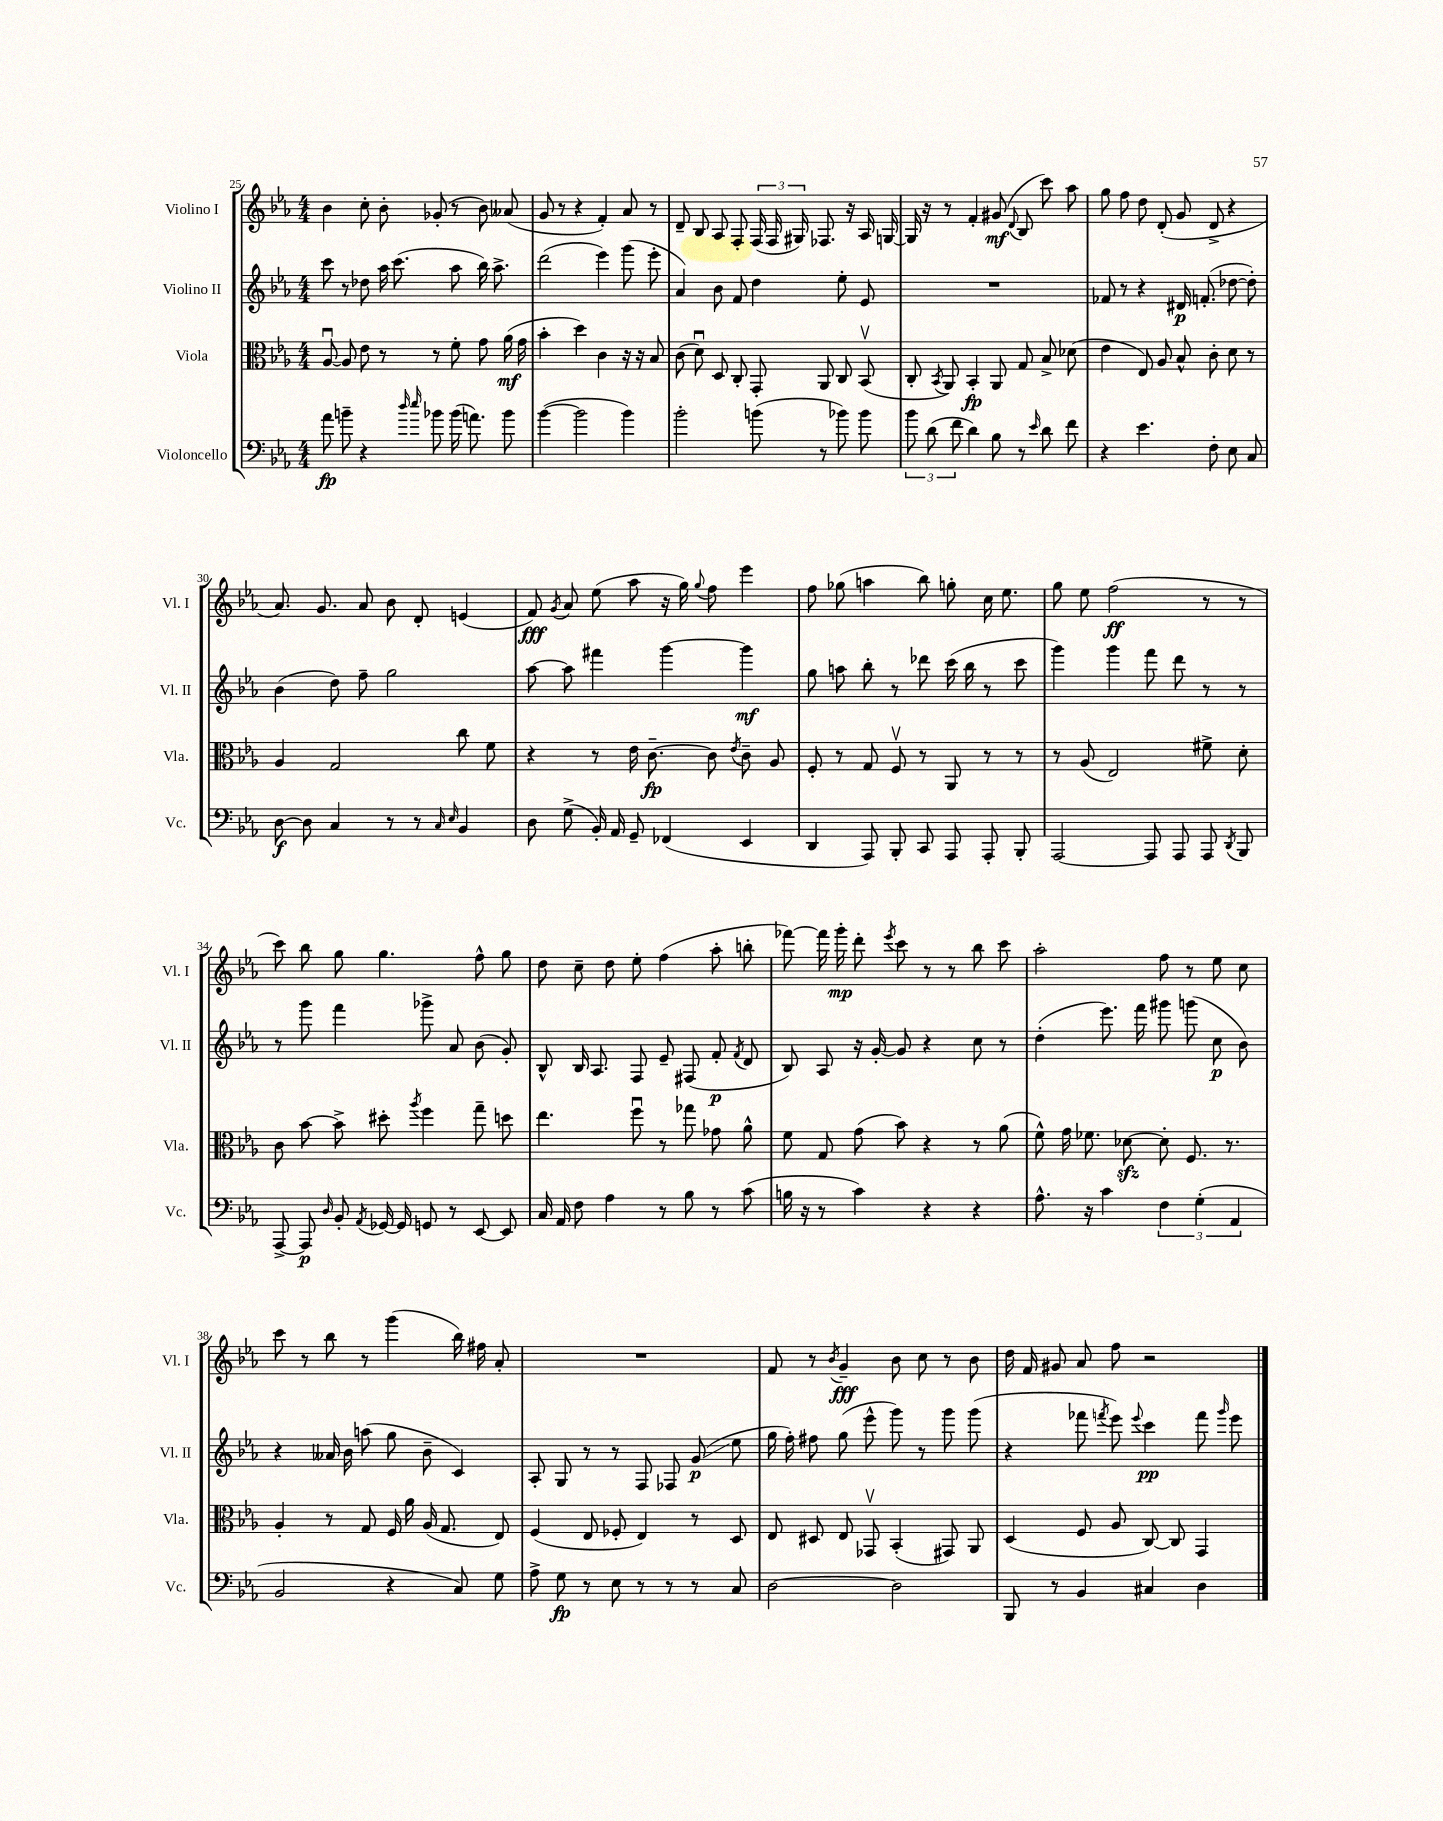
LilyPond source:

<<
\new StaffGroup <<
\new Staff = "s0" \with { instrumentName = "Violino I" shortInstrumentName = "Vl. I" } {
    \clef treble \key ees \major \numericTimeSignature \time 4/4
    \autoBeamOff bes'4 c''8-. bes'8-. ges'8-.( r8 bes'8) aeses'8( |
    g'8 r8 r4 f'4-.) aes'8 r8 |
    d'8-- bes8 aes8 f8-. \tuplet 3/2 { f16( f16 gis16) } fes8. r16 aes16 g16~ |
    g16 r16 r8 f'4-. gis'8\mf( \appoggiatura { d'8 } bes8 c'''8) aes''8 |
    g''8 f''8 d''8 d'8-.( g'8 d'8-> r4 |
    aes'8.) g'8. aes'8 bes'8 d'8-. e'4( |
    f'8\fff) \acciaccatura { g'8 } aes'8 ees''8( aes''8 r16 g''16) \appoggiatura { g''8 } f''8 ees'''4 |
    f''8 ges''8( a''4 bes''8) g''8-. c''16 ees''8. |
    g''8 ees''8 f''2\ff( r8 r8 |
    c'''8) bes''8 g''8 g''4. f''8-^ g''8 |
    d''8 c''8-- d''8 ees''8-. f''4( aes''8-. b''8-. |
    fes'''8~) fes'''16 g'''16-.\mp d'''8-. \acciaccatura { ees'''8 } c'''8 r8 r8 bes''8 c'''8 |
    aes''2-. f''8 r8 ees''8 c''8 |
    c'''8 r8 bes''8 r8 g'''4( bes''16) fis''16 aes'8-. |
    R1 |
    f'8 r8 \acciaccatura { bes'8 } g'4--\fff bes'8 c''8 r8 bes'8 |
    d''16 f'16 gis'8 aes'8 f''8 r2 \bar "|." |
}
\new Staff = "s1" \with { instrumentName = "Violino II" shortInstrumentName = "Vl. II" } {
    \clef treble \key ees \major \numericTimeSignature \time 4/4
    \autoBeamOff c'''8 r8 des''8 aes''16 c'''8.( aes''8 bes''16) aes''8.-> |
    d'''2( ees'''4) g'''8( ees'''8-. |
    aes'4) bes'8 f'8 d''4 ees''8-. ees'8 |
    R1 |
    fes'8 r8 r4 dis'16\p f'8.-.( des''8~ des''8-.) |
    bes'4( d''8) f''8-- g''2 |
    aes''8~ aes''8 fis'''4 g'''4~ g'''4\mf |
    g''8 a''8 bes''8-. r8 des'''8 c'''16( bes''16 r8 c'''8 |
    g'''4) g'''4 f'''8 d'''8 r8 r8 |
    r8 g'''8 f'''4 ges'''8-> aes'8 bes'8( g'8-.) |
    bes8-^ bes16 aes8. f8 ees'8-- fis8( f'8-.\p \acciaccatura { f'8 } d'8 |
    bes8) aes8 r16 g'16~-. g'8 r4 c''8 r8 |
    d''4-.( ees'''8.) f'''16 gis'''8 g'''8( c''8\p bes'8) |
    r4 aeses'16 bes'16 a''8( g''8 bes'8-- c'4) |
    aes8-. g8 r8 r8 f8 fes8 g'8\glissando\p( ees''8 |
    g''16 f''16-.) fis''8 g''8( ees'''8-^ g'''8) r8 g'''8 g'''8( |
    r4 fes'''8 \acciaccatura { f'''8 } ees'''8) \appoggiatura { ees'''8 } c'''4\pp f'''8 \grace { g'''16 } ees'''8 \bar "|." |
}
\new Staff = "s2" \with { instrumentName = "Viola" shortInstrumentName = "Vla." } {
    \clef alto \key ees \major \numericTimeSignature \time 4/4
    \autoBeamOff aes8~\downbow aes8 ees'8 r8 r8 f'8-. g'8 aes'16\mf( g'16 |
    bes'4-. d''4) c'4 r16 r16 bes8 |
    c'8( d'8\downbow) d8 c8-. g,8-. aes,8 c8 bes,8\upbow( |
    c8-. \acciaccatura { bes,8 } aes,8) bes,4-.\fp aes,8 g8 bes8-> des'8( |
    ees'4 ees8) aes8 bes8-^ c'8-. d'8 r8 |
    aes4 g2 c''8 f'8 |
    r4 r8 ees'16 c'8.~--\fp c'8 \acciaccatura { ees'8 } c'8-- aes8 |
    f8-. r8 g8 f8\upbow r8 aes,8 r8 r8 |
    r8 aes8( ees2) fis'8-> d'8-. |
    c'8 bes'8~ bes'8-> dis''8-. \acciaccatura { aes''8 } f''4 g''8-- d''8 |
    ees''4. f''8\downbow r8 ges''8 ges'8 aes'8-^ |
    f'8 g8 g'8( bes'8) r4 r8 aes'8( |
    f'8-^) g'16 fes'8. des'8~\sfz des'8-. f8. r8. |
    aes4-. r8 g8 f16 aes'16 aes16( g8. ees8) |
    f4( ees8 fes8-. ees4) r8 d8 |
    ees8 dis8 ees8 ges,8\upbow bes,4-.( gis,8) aes,8 |
    d4( f8 aes8 c8~) c8 g,4 \bar "|." |
}
\new Staff = "s3" \with { instrumentName = "Violoncello" shortInstrumentName = "Vc." } {
    \clef bass \key ees \major \numericTimeSignature \time 4/4
    \autoBeamOff aes'8\fp b'8-- r4 \grace { d''16 ees''16 } bes'8 bes'16( a'8.) bes'8 |
    bes'4~( bes'2 bes'4) |
    bes'2-. b'8( r8 bes'8) bes'8 |
    \tuplet 3/2 { bes'8 d'8( f'8 } d'4) bes8 r8 \grace { ees'16 } d'8 f'8 |
    r4 ees'4. f8-. ees8 c8 |
    d8~\f d8 c4 r8 r8 \grace { c16 ees16 } bes,4 |
    d8 g8->( bes,16-.) aes,16 g,8-- fes,4( ees,4 |
    d,4 aes,,8) bes,,8-. c,8 aes,,8 aes,,8-. bes,,8-. |
    aes,,2~ aes,,8 aes,,8 aes,,8 \acciaccatura { d,8 } bes,,8 |
    aes,,8~-> aes,,8\p \grace { d16 } bes,8-. \acciaccatura { aes,8 } ges,16~ ges,16 g,8 r8 ees,8~ ees,8 |
    c16 aes,16 f8 aes4 r8 bes8 r8 c'8( |
    b16 r16 r8 c'4) r4 r4 |
    aes8.-^ r16 c'4 \tuplet 3/2 { f4 g4-.( aes,4 } |
    bes,2 r4 c8) g8 |
    aes8-> g8\fp r8 ees8 r8 r8 r8 c8 |
    d2~ d2 |
    bes,,8 r8 bes,4 cis4 d4 \bar "|." |
}
>>
>>
\layout { \context { \Score currentBarNumber = #25 } }
